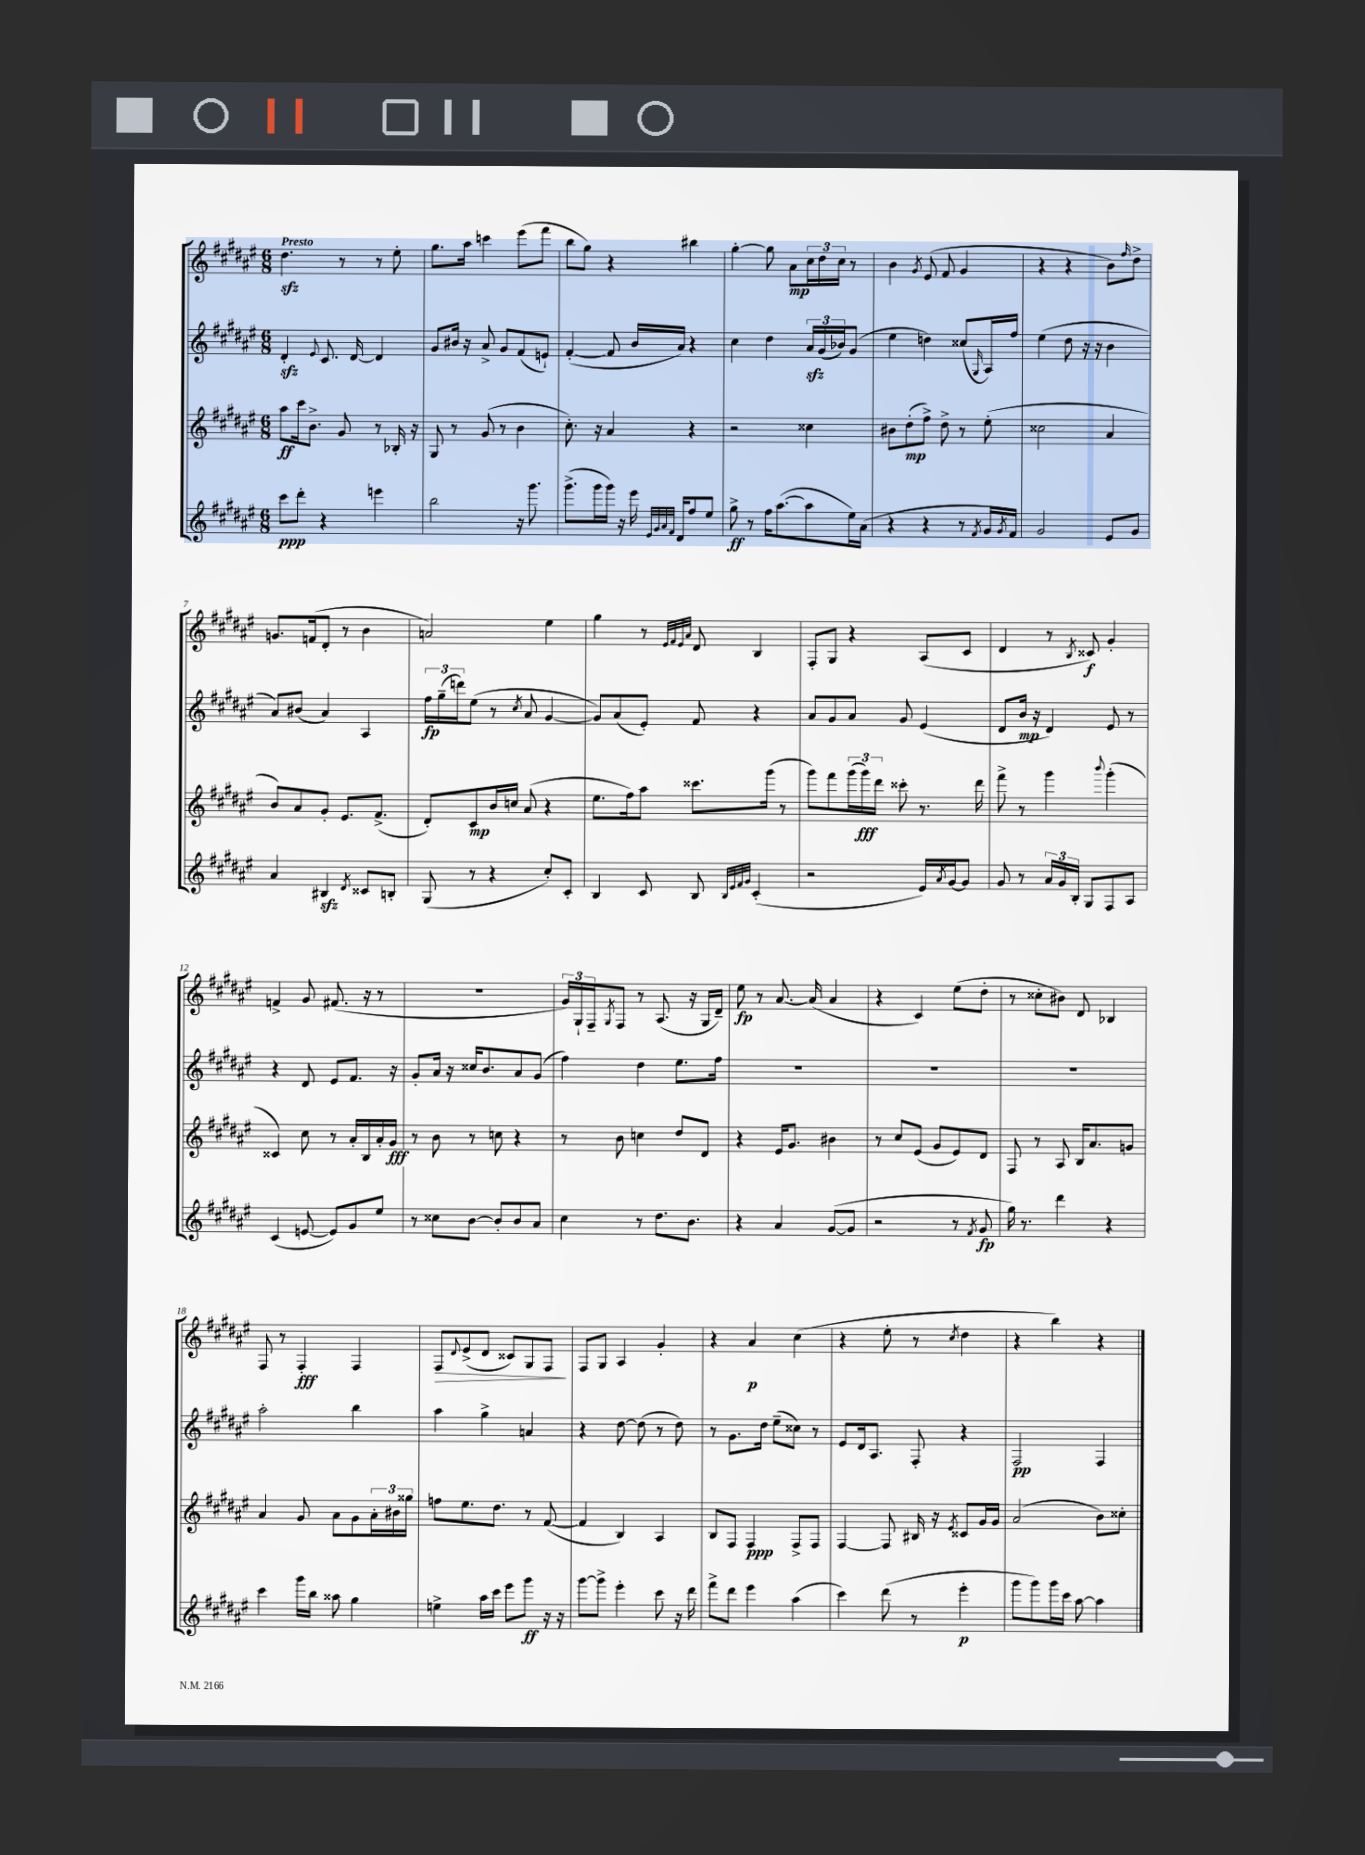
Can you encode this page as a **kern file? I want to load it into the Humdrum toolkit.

**kern	**dynam	**kern	**dynam	**kern	**dynam	**kern	**dynam
*part4	*part4	*part3	*part3	*part2	*part2	*part1	*part1
*staff4	*staff4	*staff3	*staff3	*staff2	*staff2	*staff1	*staff1
*clefG2	*	*clefG2	*	*clefG2	*	*clefG2	*
*k[f#c#g#d#a#e#]	*	*k[f#c#g#d#a#e#]	*	*k[f#c#g#d#a#e#]	*	*k[f#c#g#d#a#e#]	*
*M6/8	*	*M6/8	*	*M6/8	*	*M6/8	*
=1	=1	=1	=1	=1	=1	=1	=1
!	!	!	!	!	!	!LO:TX:a:B:t=Presto	!
8ccc#\L	ppp	8aa#\L	ff	4d#zz'/	.	4.dd#zz\	.
8ddd#'\J	.	16ccc#\k	.	.	.	.	.
.	.	8.b^\J	.	.	.	.	.
.	.	.	.	8qqe#/	.	.	.
4r	.	.	.	8.c#/	.	.	.
.	.	8g#/	.	.	.	8r	.
.	.	.	.	[16d#/	.	.	.
4eeen\	.	8r	.	4d#/]	.	8r	.
.	.	16B-X'/	.	.	.	8ee#'\	.
.	.	16r	.	.	.	.	.
=2	=2	=2	=2	=2	=2	=2	=2
2bb\	.	8G#/	.	8g#/L	.	8.gg#\L	.
.	.	8r	.	16b#X/Jk	.	.	.
.	.	.	.	16r	.	16aa#\Jk	.
.	.	(8g#/	.	8a#^/	.	4cccn\	.
.	.	8r	.	8g#/L	.	.	.
16r	.	4b\	.	(8f#/	.	(8eee#\L	.
8.ggg#\	.	.	.	.	.	.	.
.	.	.	.	8en`/J)	.	8fff#\J	.
=3	=3	=3	=3	=3	=3	=3	=3
(8.ggg#^\L	.	8.cc#'\)	.	([4f#'/	.	8bb\L	.
.	.	.	.	.	.	8gg#\J)	.
16ggg#\L	.	16r	.	.	.	.	.
16ggg#\JJ)	.	4a#/	.	8f#/]	.	4r	.
16r	.	.	.	.	.	.	.
16eee#\	.	.	.	16b/LL	.	.	.
32qqe#/LLL	.	.	.	.	.	.	.
32qqg#/	.	.	.	.	.	.	.
32qqa#/	.	.	.	.	.	.	.
32qqf#/JJJ	.	.	.	.	.	.	.
16d#/KL	.	.	.	16a#/JJ)	.	.	.
8ff#/	.	4r	.	4r	.	4bb#X\	.
8ee#/J	.	.	.	.	.	.	.
=4	=4	=4	=4	=4	=4	=4	=4
8gg#^\	ff	2r	.	4cc#\	.	[4gg#'\	.
8r	.	.	.	.	.	.	.
16ff#\KL	.	.	.	4dd#\	.	8gg#\]	.
([8.aa#\	.	.	.	.	.	.	.
.	.	.	.	.	.	8a#\L	mp
8aa#\]	.	4cc##X\	.	24a#zz/LL	.	24cc#\L	.
.	.	.	.	(24g#/	.	24dd#\	.
.	.	.	.	24b-X/J)	.	24cc#\JJ	.
16ee#\L)	.	.	.	(8g#/J	.	8r	.
(16a#\JJ	.	.	.	.	.	.	.
=5	=5	=5	=5	=5	=5	=5	=5
4r	.	8b#X\L	.	4ee#\	.	4b\	.
.	.	(8dd#'\	mp	.	.	.	.
.	.	.	.	.	.	8qg#/	.
4r	.	8ff#^\J)	.	4ddn\)	.	(8e#/	.
.	.	8dd#^\	.	.	.	8f#/	.
8r	.	8r	.	(8cc##X/L	.	4g#/	.
8qf#/	.	.	.	16qqG#/	.	.	.
16g#/LL	.	(8ee#'\	.	16A#/L)	.	.	.
8qg#/	.	.	.	.	.	.	.
16f#/JJ)	.	.	.	16ff#/JJ	.	.	.
=6	=6	=6	=6	=6	=6	=6	=6
2g#/	.	2cc##X\	.	(4ee#\	.	4r	.
.	.	.	.	8dd#\	.	4r	.
.	.	.	.	16r	.	.	.
.	.	.	.	16r	.	.	.
8e#/L	.	4a#/	.	4b\	.	8b\L)	.
.	.	.	.	.	.	16qqff#/	.
8g#/J	.	.	.	.	.	8dd#^\J	.
!!LO:LB:g=z
=7	=7	=7	=7	=7	=7	=7	=7
4a#/	.	8b/L)	.	8a#/L)	.	8.gn/L	.
.	.	8a#/	.	(8b#X/J	.	.	.
.	.	.	.	.	.	(16fn/k	.
4B#Xzz/	.	8g#'/J	.	4a#/)	.	8d#'/J	.
.	.	8.e#/L	.	.	.	8r	.
8qd#/	.	.	.	.	.	.	.
8c##X/L	.	.	.	4A#/	.	4b\	.
.	.	(8.f#^/J	.	.	.	.	.
8Bn'/J	.	.	.	.	.	.	.
=8	=8	=8	=8	=8	=8	=8	=8
(8G#/	.	8d#'/L)	.	24ff#\LL	fp	2an/)	.
.	.	.	.	(24gg#~\	.	.	.
.	.	.	.	24dddn\J)	.	.	.
8r	.	8c#/	mp	(8ee#\J	.	.	.
4r	.	16b/L	.	8r	.	.	.
.	.	16ccn/JJ	.	.	.	.	.
.	.	.	.	8qcc#/	.	.	.
.	.	(8a#/	.	8a#/	.	.	.
8cc#'/L)	.	4r	.	[4g#/	.	4ee#\	.
8c#'/J	.	.	.	.	.	.	.
=9	=9	=9	=9	=9	=9	=9	=9
4B/	.	8.ee#\L	.	8g#/L])	.	4gg#\	.
.	.	.	.	(8a#/	.	.	.
.	.	16ff#\k)	.	.	.	.	.
8c#/	.	8aa#\J	.	8e#'/J)	.	8r	.
.	.	.	.	.	.	32qqe#/LLL	.
.	.	.	.	.	.	32qqf#/	.
.	.	.	.	.	.	32qqe#/	.
.	.	.	.	.	.	32qqa#/JJJ	.
8B/	.	8.ccc##X\L	.	8f#/	.	8d#/	.
32qqB/LLL	.	.	.	.	.	.	.
32qqe#/	.	.	.	.	.	.	.
32qqf#/	.	.	.	.	.	.	.
32qqg#/JJJ	.	.	.	.	.	.	.
(4c#'/	.	.	.	4r	.	4B/	.
.	.	(16ggg#\Jk	.	.	.	.	.
.	.	8r	.	.	.	.	.
=10	=10	=10	=10	=10	=10	=10	=10
2r	.	8ggg#\L)	.	8a#/L	.	8F#'/L	.
.	.	8fff#\	.	8g#/	.	8G#/J	.
.	.	(24ggg#\L	.	8a#/J	.	4r	.
.	.	24ggg#\)	fff	.	.	.	.
.	.	24ddd#\JJ	.	.	.	.	.
.	.	8ccc##X'\	.	8g#/	.	.	.
16e#/LL)	.	8.r	.	(4e#/	.	(8A#/L	.
8qa#/	.	.	.	.	.	.	.
[16g#/J	.	.	.	.	.	.	.
8g#/J]	.	.	.	.	.	8c#/J	.
.	.	16ddd#\	.	.	.	.	.
=11	=11	=11	=11	=11	=11	=11	=11
8g#/	.	8fff#^\	.	8d#/L	.	4d#/	.
8r	.	8r	.	16b/Jk	mp	.	.
.	.	.	.	16r	.	.	.
24a#/LL	.	4ggg#\	.	4d#/)	.	8r	.
24g#/	.	.	.	.	.	.	.
24B'/JJ	.	.	.	.	.	.	.
.	.	.	.	.	.	8qB/	.
8G#/L	.	.	.	.	.	8c##X/)	f
.	.	8qqbbb/	.	.	.	.	.
8F#/	.	(4ggg#'\	.	8e#/	.	4g#'/	.
8A#/J	.	.	.	8r	.	.	.
!!LO:LB:g=z
=12	=12	=12	=12	=12	=12	=12	=12
(4c#/	.	4c##X/)	.	4r	.	4fn^/	.
[8en/	.	8cc#\	.	8d#/	.	8g#/	.
8e/L])	.	8r	.	8e#/L	.	(8.f#X/	.
8g#/	.	16a#'/LL	.	8.f#/J	.	.	.
.	.	16B/	.	.	.	16r	.
8ee#/J	.	16a#'/	.	.	.	8r	.
.	.	16g#/JJ	fff	16r	.	.	.
=13	=13	=13	=13	=13	=13	=13	=13
8r	.	8r	.	8g#'/L	.	2.r	.
8cc##X\L	.	8b\	.	16a#/Jk	.	.	.
.	.	.	.	16r	.	.	.
[8b\J	.	8r	.	16cc##X/KL	.	.	.
.	.	.	.	8.b/	.	.	.
8b'/L]	.	8ccn\	.	.	.	.	.
8b/	.	4r	.	8a#/	.	.	.
8a#/J	.	.	.	(8g#/J	.	.	.
=14	=14	=14	=14	=14	=14	=14	=14
4cc#\	.	8r	.	4ff#\)	.	24g#/LL)	.
.	.	.	.	.	.	24G#`/	.
.	.	.	.	.	.	24F#~/J	.
.	.	.	.	.	.	8qG#/	.
.	.	8b\	.	.	.	8F#/J	.
8r	.	4ccn\	.	4dd#\	.	8r	.
8.dd#\L	.	.	.	.	.	(8.A#/	.
.	.	8dd#/L	.	8.ee#\L	.	.	.
8.b\J	.	.	.	.	.	16r	.
.	.	8d#/J	.	.	.	16G#/LL	.
.	.	.	.	16ff#\Jk	.	16d#~/JJ)	.
=15	=15	=15	=15	=15	=15	=15	=15
4r	.	4r	.	2.r	.	8ee#\	fp
.	.	.	.	.	.	8r	.
4a#/	.	16e#/KL	.	.	.	[8.a#/	.
.	.	8.g#/J	.	.	.	.	.
.	.	.	.	.	.	(16a#/]	.
([8g#/L	.	4b#X\	.	.	.	4a#/	.
8g#/J]	.	.	.	.	.	.	.
=16	=16	=16	=16	=16	=16	=16	=16
2r	.	8r	.	2.r	.	4r	.
.	.	8cc#/L	.	.	.	.	.
.	.	(8e#/J	.	.	.	4c#/)	.
.	.	8g#/L	.	.	.	.	.
8r	.	8e#/)	.	.	.	(8ee#\L	.
8qf#/	.	.	.	.	.	.	.
8g#/	fp	8d#/J	.	.	.	8dd#'\J	.
=17	=17	=17	=17	=17	=17	=17	=17
16gg#\)	.	8F#/	.	2.r	.	8r	.
8.r	.	.	.	.	.	.	.
.	.	8r	.	.	.	8cc##X'\L	.
4ddd#\	.	8A#/	.	.	.	8b#X\J)	.
.	.	16B/KL	.	.	.	8d#/	.
.	.	8.a#/	.	.	.	.	.
4r	.	.	.	.	.	4B-X/	.
.	.	8gn/J	.	.	.	.	.
!!LO:LB:g=z
=18	=18	=18	=18	=18	=18	=18	=18
4ccc#\	.	4a#/	.	2aa#'\	.	8F#/	.
.	.	.	.	.	.	8r	.
16ggg#\LL	.	8g#/	.	.	.	4F#'/	fff
16bb\JJ	.	.	.	.	.	.	.
8aa##X\	.	8a#\L	.	.	.	.	.
4gg#\	.	8g#\	.	4bb\	.	4F#/	.
.	.	24a#'\L	.	.	.	.	.
.	.	24b#X\	.	.	.	.	.
.	.	24gg##X\JJ	.	.	.	.	.
=19	=19	=19	=19	=19	=19	=19	=19
!	!	!	!	!	!	!	!LO:HP:b
4een^\	.	8ffn\L	.	4aa#\	.	8F#/L	>
.	.	.	.	.	.	8qqd#/	.
.	.	8.ee#\	.	.	.	(8e#^/	.
16aa#\LL	.	.	.	4gg#^\	.	8d#/J	.
16ccc#\JJ	.	8.dd#\J	.	.	.	.	.
8eee#\L	.	.	.	.	.	8c##X/L)	.
8ggg#\J	ff	8r	.	4an/	.	8G#/	.
16r	.	([8f#/	.	.	.	8F#/J	.
16r	.	.	.	.	.	.	.
.	.	.	.	.	.	.	]
=20	=20	=20	=20	=20	=20	=20	=20
[8ggg#\L	.	4f#/]	.	4r	.	8F#/L	.
8ggg#^\J]	.	.	.	.	.	8G#/J	.
4eee#'\	.	4B/)	.	[8dd#\	.	4A#/	.
.	.	.	.	(8dd#\]	.	.	.
8ccc#\	.	4A#/	.	8r	.	4g#'/	.
16r	.	.	.	8dd#\)	.	.	.
16ddd#\	.	.	.	.	.	.	.
=21	=21	=21	=21	=21	=21	=21	=21
8fff#^\L	.	8B/L	.	8r	.	4r	.
8ddd#\J	.	8F#/J	.	8.g#\L	.	.	.
4eee#\	.	4F#/	ppp	.	.	4a#/	p
.	.	.	.	16dd#\Jk	.	.	.
.	.	.	.	(8ee#~\L	.	.	.
(4aa#\	.	8F#^/L	.	8cc##X\J)	.	(4cc#\	.
.	.	8F#/J	.	8r	.	.	.
=22	=22	=22	=22	=22	=22	=22	=22
4ccc#\)	.	[4F#/	.	8e#/L	.	4r	.
.	.	.	.	16d#/k	.	.	.
.	.	.	.	8.A#/J	.	.	.
(8ddd#\	.	8F#/]	.	.	.	8ee#'\	.
8r	.	16B#X/	.	8F#'/	.	8r	.
.	.	16r	.	.	.	.	.
.	.	8qe#/	.	.	.	8qcc#/	.
4eee#'\	p	8c##X/L	.	4r	.	4dd#\	.
.	.	16g#/L	.	.	.	.	.
.	.	16g#/JJ	.	.	.	.	.
=23	=23	=23	=23	=23	=23	=23	=23
8ggg#\L	.	(2a#/	.	2F#/	pp	4r	.
8ggg#\)	.	.	.	.	.	.	.
16ggg#\L	.	.	.	.	.	4bb\)	.
16ccc#\JJ	.	.	.	.	.	.	.
[8aa#\	.	.	.	.	.	.	.
4aa#\]	.	8b\L)	.	4F#/	.	4r	.
.	.	8cc##X'\J	.	.	.	.	.
==	==	==	==	==	==	==	==
*-	*-	*-	*-	*-	*-	*-	*-
